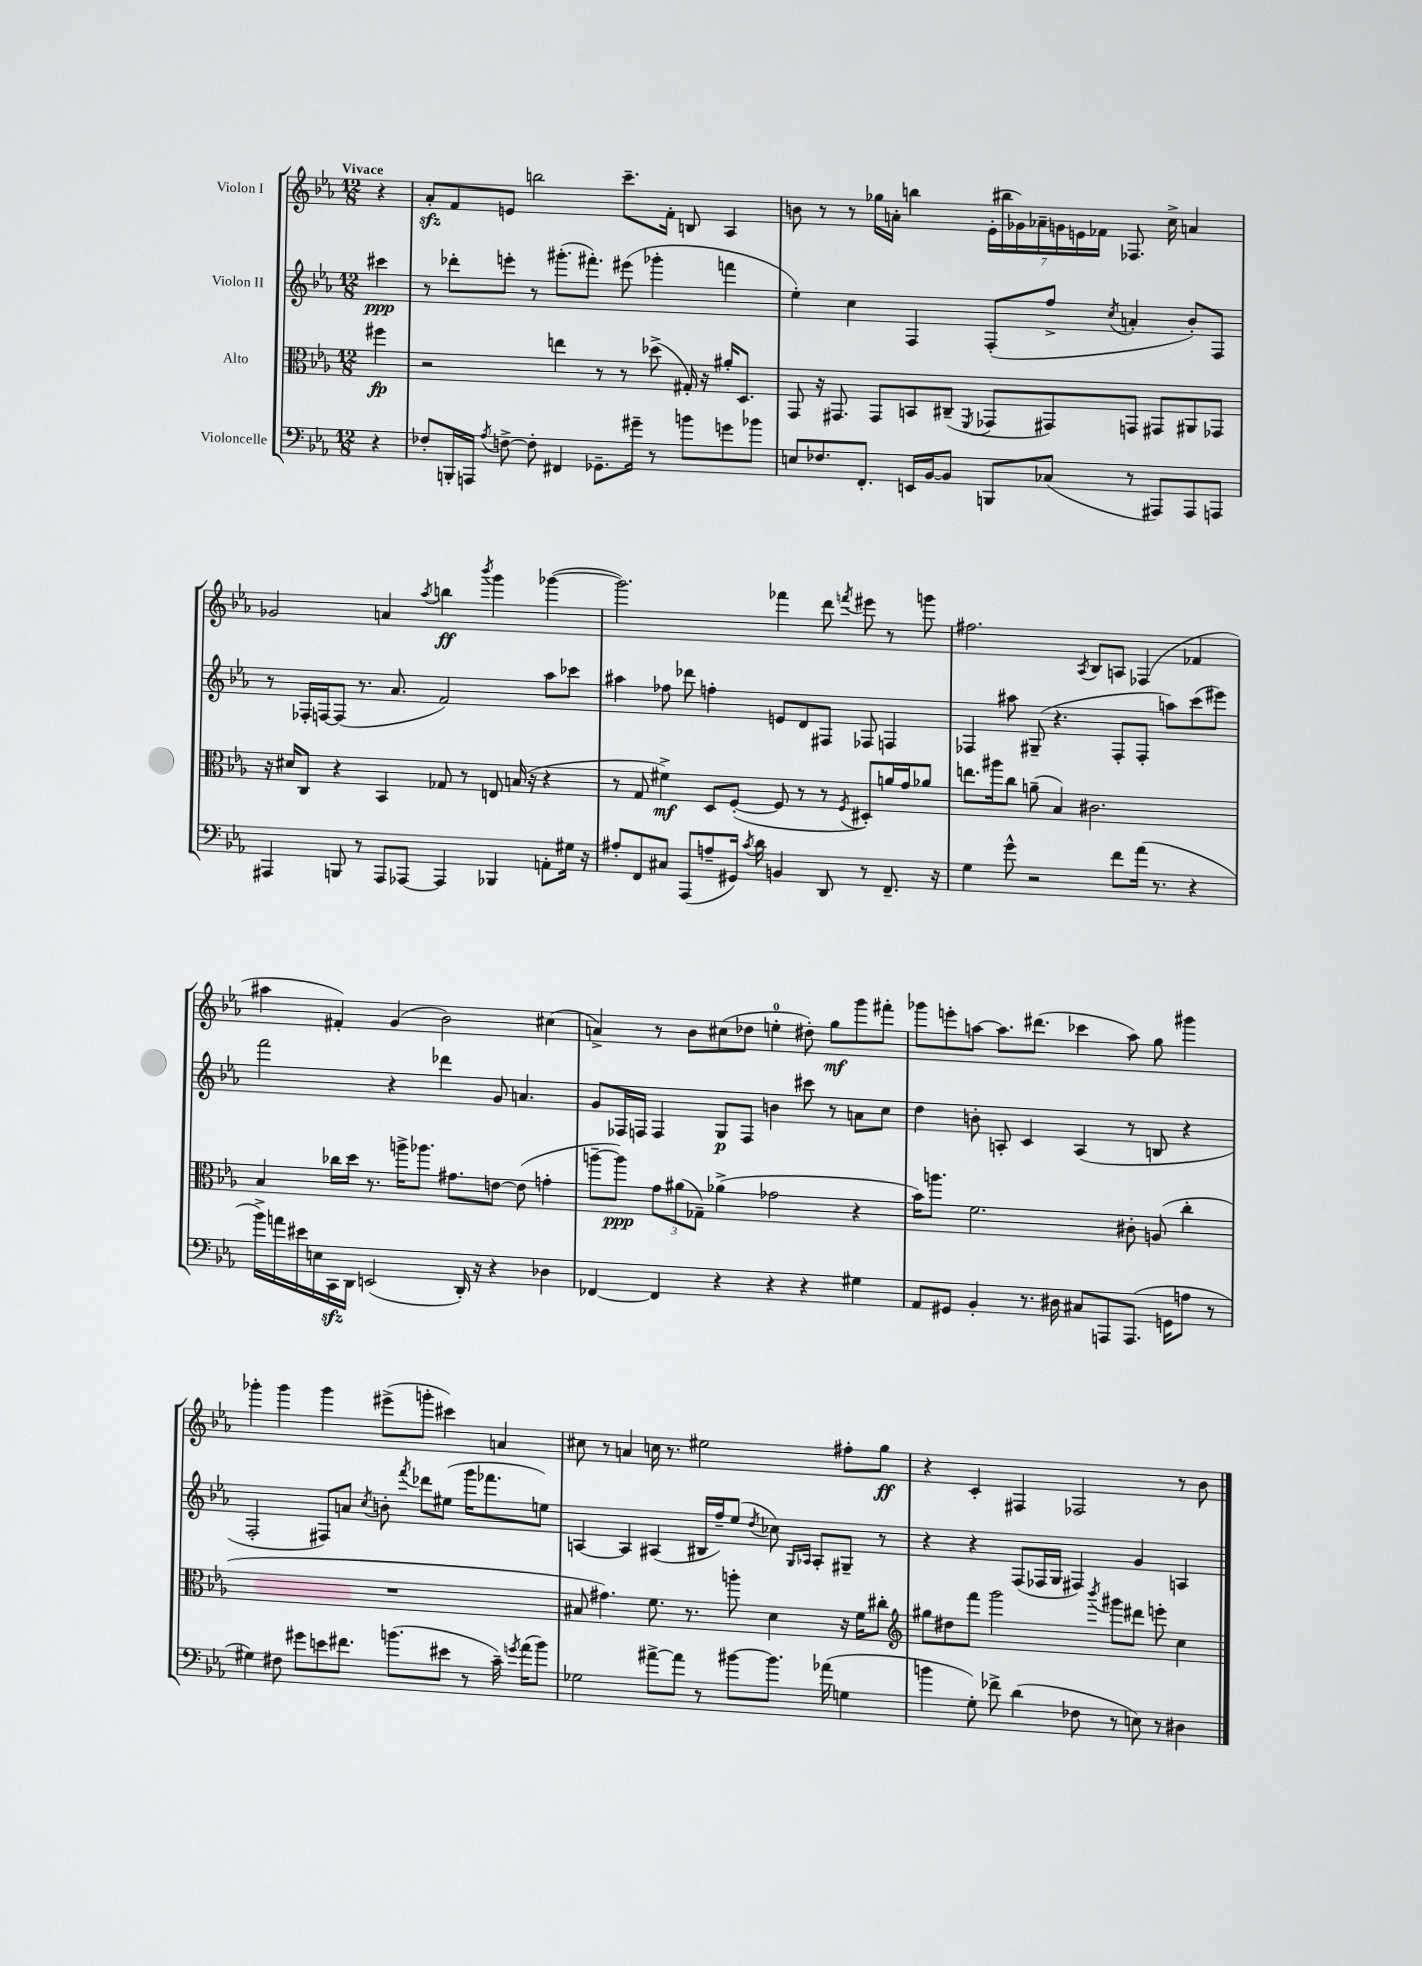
<<
\new StaffGroup <<
\new Staff = "s0" \with { instrumentName = "Violon I" } {
    \clef treble \key ees \major \numericTimeSignature \time 12/8 \partial 4 \tempo "Vivace"
    \autoBeamOff r4 |
    aes'8[-.\sfz f'8 e'8] b''2 c'''8.[-- f'16]-. b8 aes4 |
    b'8 r8 r8 ges''16[ a'16]-. b''4 \tuplet 7/4 { ees'16[-.( bis''16 ges'16) aes'16-- g'16 e'16 fes'16] } fes8. c''16-> a'4 |
    ges'2 a'4 \acciaccatura { aes''8 } b''4\ff \acciaccatura { bes'''8 } g'''4 ges'''4~( |
    ges'''2.) fes'''4 d'''8 \acciaccatura { f'''8 } eis'''8 r8 g'''8 |
    fis''2. \acciaccatura { aes8 } bes8[ a8] fes4( fes'4 |
    ais''4 fis'4-.) g'4( bes'2) cis''4( |
    a'4->) r8 bes'8[ cis''8( des''8] e''4-0-. dis''8-.) g''8[\mf g'''8 fis'''8]-. |
    ges'''8[ e'''8-. a''8]~ a''8.[ dis'''8.]( ces'''4 a''8) g''8 gis'''4 |
    ges'''4-. ges'''4 ges'''4 eis'''8[->( g'''8]-. cis'''4) a'4 |
    cis''8 r8 a'4 c''16 r8. eis''2 fis''8[-. g''8]\ff |
    r4 c'4-. fis4 fes2 r8 bes'8 \bar "|." |
}
\new Staff = "s1" \with { instrumentName = "Violon II" } {
    \clef treble \key ees \major \numericTimeSignature \time 12/8 \partial 4
    \autoBeamOff cis'''4\ppp |
    r8 des'''8[-. e'''8]-. r8 gis'''8.[-.( fis'''8.]-.) eis'''8( ges'''4-. f'''4 |
    ees''4-.) c''4 f4 f8[-.( f''8]-> \acciaccatura { c''8 } a'4-. bes'8[-.) f8] |
    r8 fes16[-. f16~ f8]( r8. aes'8. f'2) aes''8[ ces'''8] |
    ais''4 fes''8 des'''8 f''4-. e'8[ d'8 fis8] fes8 f4 |
    fes4 ais''8 gis8--( r4. fes8[-. fes8]-. a''8[) c'''8( eis'''8]) |
    f'''2 r4 des'''4 g'8 a'4. |
    g'8[ fes16 f16] f4 g8[\p f8] b'4 cis'''8 r8 a'8[ c''8] |
    d''4 b'8-. a8-. c'4 a4( r8 b8 r4 |
    f2-. fis8[) a'8] \acciaccatura { c''8 } b'8-. \acciaccatura { f'''8 } des'''8[ eis''8]( g'''16[ fes'''8. e''8]) |
    a4~ a4 ais4( bis16[ f''16--) ees''8]( \acciaccatura { d''8 } ces''8) \grace { g16[ aes16] } aes8[-. gis8]-- r8 |
    r4 r4 f8[( fes16 g16] fis4) g'4 a4 \bar "|." |
}
\new Staff = "s2" \with { instrumentName = "Alto" } {
    \clef alto \key ees \major \numericTimeSignature \time 12/8 \partial 4
    \autoBeamOff fis''4\fp |
    r2 e''4 r8 r8 des''8->( gis16-.) r16 ais'16[-. d8.] |
    g,8 r16 gis,8. gis,8[ b,8 cis8]--( \acciaccatura { f,8 } ges,8[ gis,8) g,8] gis,8[ ais,8 ges,8] |
    r16 dis'16[ c8] r4 bes,4 ges8 r8 e8 b16( r16 r4 |
    r8 g8 fis'4->\mf) d8[ f8]~-.( f8 r8 r8 \acciaccatura { f8 } dis8[-.) a'16 g'16 aes'8] |
    e''8.[ ais''16 c''8] a'8--( bes4) cis'2. |
    bes4 ces''16[ d''16] r8. a''16[-> aes''8.] gis'8.[ e'8]~ e'8( g'4-. |
    a''8[~-- a''8]\ppp) \tuplet 3/2 { g'8[ ais'8( ges8]--) } aes'4->( ges'2 r4 |
    bes'16[) a''8.] f'2. cis'8-. a8( c''4-. |
    R1. |
    bis8 gis'4.) f'8. r8. a''8-. d'4 r16 f'16[ cis''8]-. |
    \clef treble gis''8[ dis''8 f'''8] g'''2 \acciaccatura { bes'''8 } gis'''8[ dis'''8] e'''8-. c''4 \bar "|." |
}
\new Staff = "s3" \with { instrumentName = "Violoncelle" } {
    \clef bass \key ees \major \numericTimeSignature \time 12/8 \partial 4
    \autoBeamOff r4 |
    fes8[-. b,,16-. a,,16] \acciaccatura { aes8 } f8~-> f8-. fis,4 ges,8.[-- gis'16]-- r8 b'8[ g'8 bes'8] |
    e8[ fes8. f,8.]-. e,16[ bes,16~ bes,8] b,,8[ ces8]( r8 ais,,8[) ais,,8 a,,8] |
    ais,,4 b,,8 r8 ais,,8[ aes,,8]~ aes,,4 bes,,4 a,8[-. gis16] r16 |
    ais8[-. f,8 cis8] aes,,8[( a8-- gis,16]) \acciaccatura { c'8 } d'16 b,4 d,8 r8 f,8.-- r16 |
    g4 g'8-^ r2 f'8[ aes'16]( r8. r4 |
    bes'16[->) a'16 eis'16 e16 c,16\sfz d,16] e,2( d,16-.) r16 r4 des4 |
    fes,4~ fes,4 r4 r4 r4 gis4 |
    aes,8[ gis,8] bes,4-. r8. dis16 cis8[ a,,8 a,,8.]( g,16[ a8] r8 |
    gis4) fis8 gis'8[ e'8 fis'8.] b'8.[( eis'8] r8 c'16--) \acciaccatura { g'8 } aes'16[( b'8]) |
    ges2 ais'8[~-> ais'8] r8 bis'8[~ bis'8.] aes'16( g4 |
    b'4 g8-.) fes'8-> d'4( fes8 r8 e8) r8 dis4 \bar "|." |
}
>>
>>
\layout { \context { \Score \remove "Bar_number_engraver" } }
